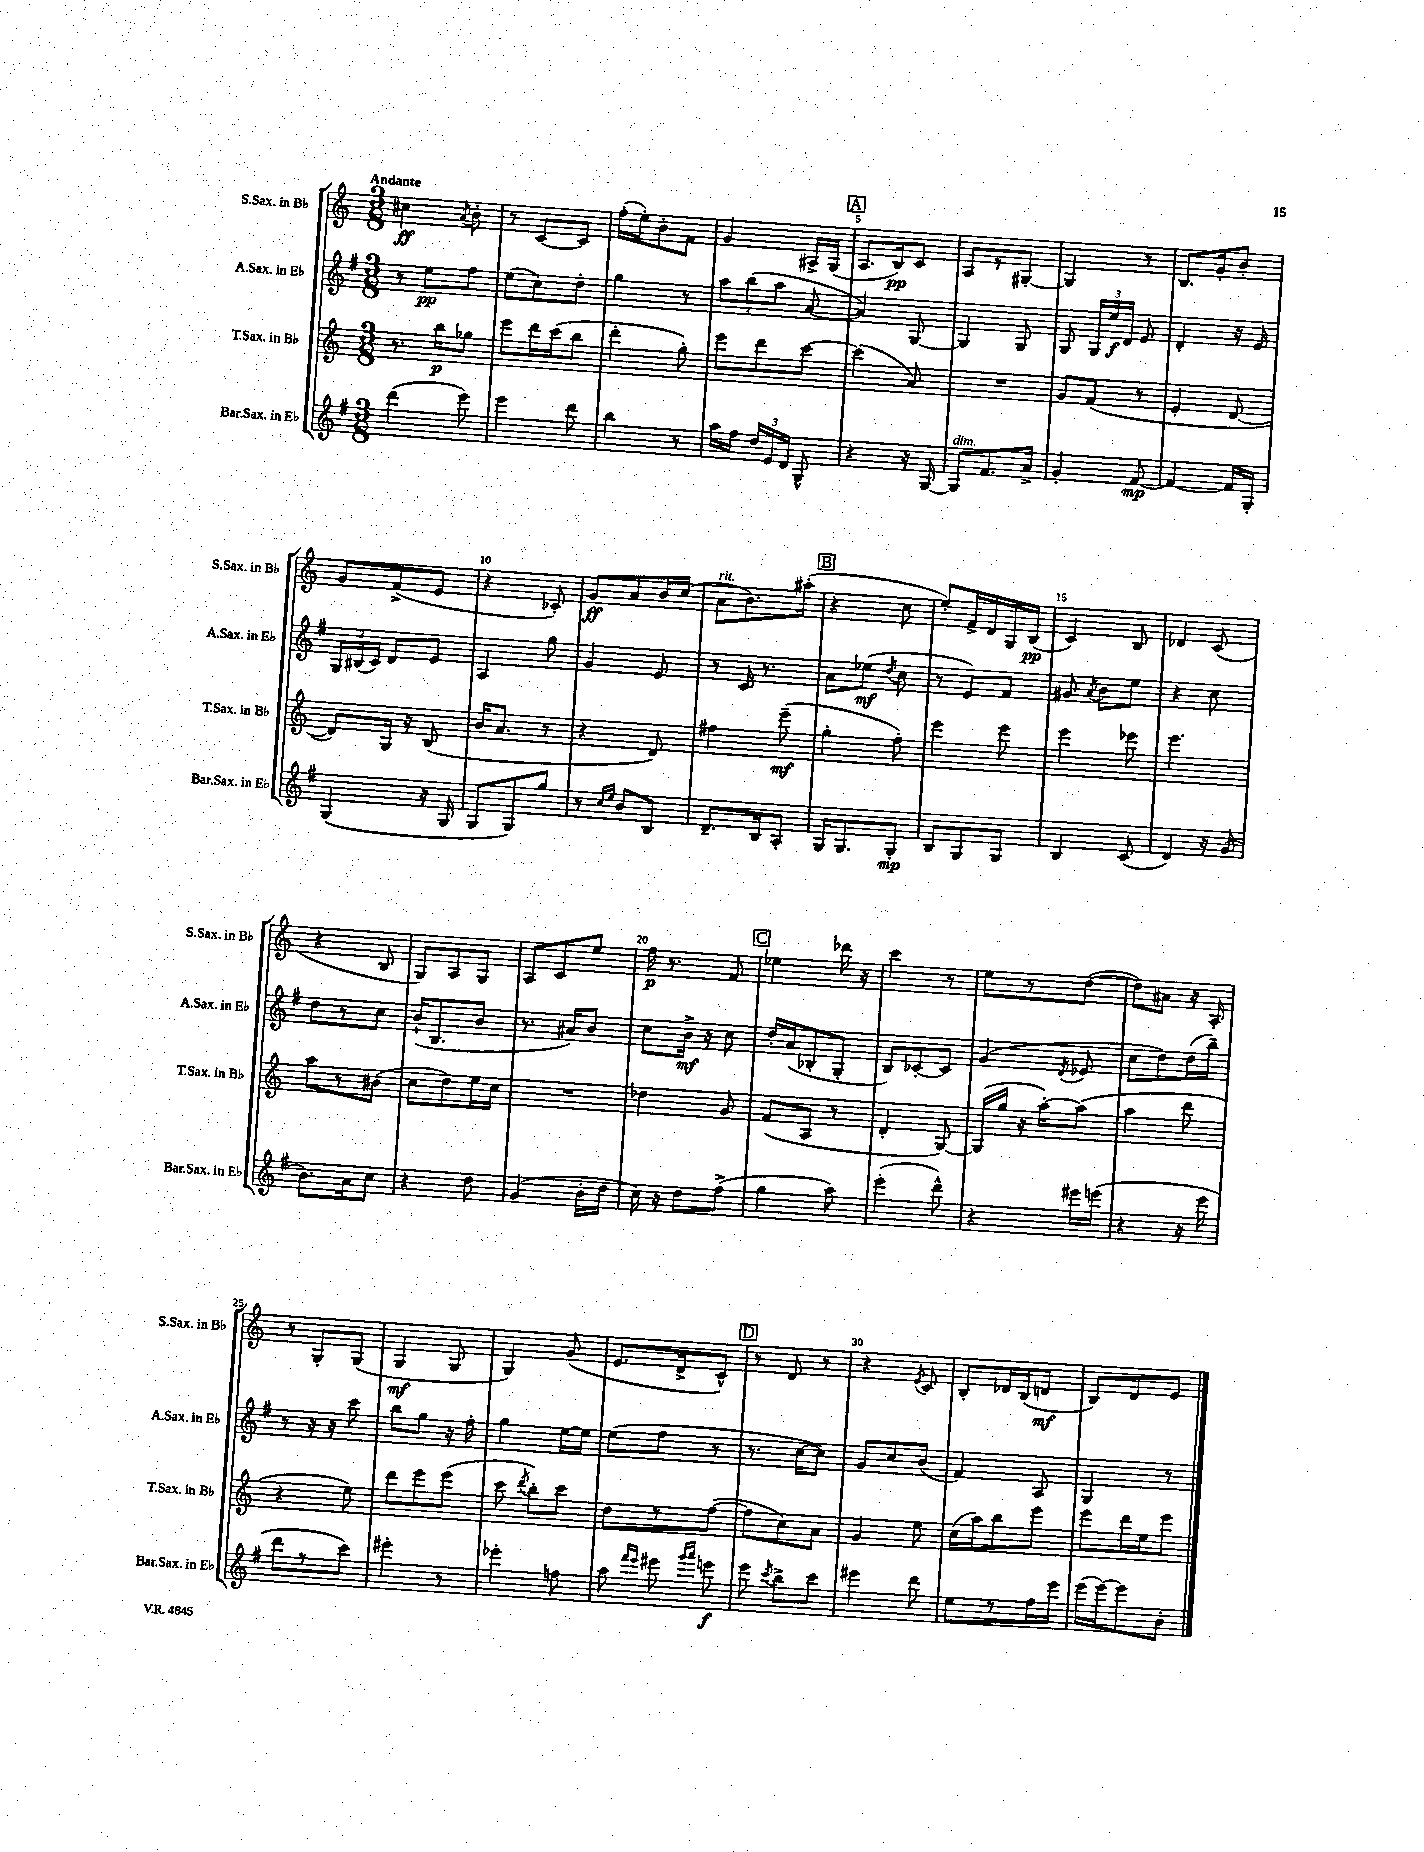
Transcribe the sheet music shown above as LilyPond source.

<<
\new StaffGroup <<
\new Staff = "s0" \with { instrumentName = "S.Sax. in Bb" shortInstrumentName = "S.Sax. in Bb" } {
    \clef treble \key c \major \numericTimeSignature \time 3/8 \tempo "Andante"
    \autoBeamOff cis''4\ff \acciaccatura { a'8 } b'8-. |
    r8 c'8[~ c'8] |
    f''16[-.( e''16-.) b'8-. f'8] |
    g'4 ais16[-> g16]( |
    \mark \markup { \box "A" } a8.[ b16\pp) c'8] |
    a8[ r8 gis8]~-. |
    gis4 r8 |
    b8.[ g'16-. b'8]-. |
    g'8[ f'8->( e'8] |
    r4 ces'8-.) |
    g'8[\ff a'8 b'16 c''16]( |
    a'8[^\markup { \italic "rit." } b'8.) ais''16]-.( |
    \mark \markup { \box "B" } r4 c''8 |
    e''8[-.) f'16-> d'16 g16 b16]\pp( |
    c'4) b8 |
    des'4 c'8( |
    r4 b8 |
    g8[) a8 g8] |
    a8[ c'8 e''8] |
    f''16\p r8. f'8 |
    \mark \markup { \box "C" } ees''4 des'''16 r16 |
    c'''4 r8 |
    e''8[ r8 d''8]~( |
    d''8[) ais'8] r16 a16-. |
    r8 g8[-. g8]( |
    g4\mf g8 |
    g4) g'8( |
    e'8.[ d'16-> c'8]-^) |
    \mark \markup { \box "D" } r8 d'8 r8 |
    r4 \acciaccatura { e'8 } c'8 |
    b8[-. des'16 b16( d'8]\mf |
    b8[) d'8 e'8] \bar "|." |
}
\new Staff = "s1" \with { instrumentName = "A.Sax. in Eb" shortInstrumentName = "A.Sax. in Eb" } {
    \clef treble \key g \major \numericTimeSignature \time 3/8
    \autoBeamOff r8 e''8[\pp fis''8] |
    e''8[( c''8) d''8]-. |
    g''4 r8 |
    \tuplet 3/2 { a''8[ b''8( a''8] } a'8~ |
    \mark \markup { \box "A" } a'4) g8~ |
    g4 g8 |
    g8 \tuplet 3/2 { g16[ e''16\f d'16] } e'8 |
    d'4-. r16 e'16 |
    \tuplet 3/2 { g16[ bis16( c'16]) } d'8[ e'8] |
    a4 g''8 |
    g'4 e'8 |
    r8 c'16 r8. |
    \mark \markup { \box "B" } a'8[ ees''8]\mf( \acciaccatura { d''8 } c''8 |
    r8 e'8[) fis'8] |
    gis'8 \acciaccatura { a'8 } b'8[ e''8] |
    r4 c''8 |
    d''8[ r8 c''8] |
    b'16[-!( b8. b'8] |
    r8. ais'16[) b'8] |
    c''8[ b'16]->\mf r16 c''8 |
    \mark \markup { \box "C" } d''16[-. a'16( bes8-. g8]-. |
    b8[) ces'8~-. ces'8] |
    g'4( \acciaccatura { d'8 } ees'8 |
    c''8[ d''8) d''16( b''16]--) |
    r8 r16 r16 c'''8 |
    b''8[ g''8] r16 fis''16-. |
    g''4 e''16[~ e''16] |
    e''8[( fis''8] r8 |
    \mark \markup { \box "D" } r8. c''16[~ c''8]) |
    g'8[ c''8 b'8]( |
    fis'4) a8 |
    g4 r8 \bar "|." |
}
\new Staff = "s2" \with { instrumentName = "T.Sax. in Bb" shortInstrumentName = "T.Sax. in Bb" } {
    \clef treble \key c \major \numericTimeSignature \time 3/8
    \autoBeamOff r8. b''16[\p ges''8] |
    e'''8[ d'''16 c'''16( b''8] |
    d'''4-. g''8-.) |
    e'''8[ d'''8 c'''8]~ |
    \mark \markup { \box "A" } c'''4( a'8) |
    R4. |
    g'8[ f'8]( r8 |
    e'4-. d'8~ |
    d'8[) g16] r16 b8( |
    b'16[ a'8.] r8 |
    r4 d'8) |
    fis''4 e'''8--\mf( |
    \mark \markup { \box "B" } g''4-. f''8-.) |
    e'''4 e'''8 |
    e'''4 ees'''8 |
    e'''4. |
    a''8[ r8 bis'8]( |
    c''8[ d''8) e''16 c''16] |
    R4. |
    des''4 g'8 |
    \mark \markup { \box "C" } f'8[( a8] r8 |
    d'4-. g8~) |
    g16[( g''16] r16 a''16[~-.) a''8]( |
    a''4 d'''8 |
    r4 e''8) |
    d'''8[ e'''8 e'''8]( |
    c'''8 \acciaccatura { d'''8 } b''8[-.) c'''8] |
    d''8[ r8 f''8]~( |
    \mark \markup { \box "D" } f''8[ c''8) a'8] |
    g'4 e''8 |
    c''16[( a''16) b''8 e'''8] |
    e'''8[ d'''16 e''16 e'''8] \bar "|." |
}
\new Staff = "s3" \with { instrumentName = "Bar.Sax. in Eb" shortInstrumentName = "Bar.Sax. in Eb" } {
    \clef treble \key g \major \numericTimeSignature \time 3/8
    \autoBeamOff d'''4( e'''8) |
    e'''4 d'''8 |
    b''4 r8 |
    a''16[ fis''16] \tuplet 3/2 { d''16[ e'16 d'16] } g8-^ |
    \mark \markup { \box "A" } r4 r16 g16~ |
    g8[^\markup { \italic "dim." } fis'8. a'16]-> |
    g'4-. fis'8~\mp |
    fis'4~ fis'16[ g16]-. |
    g4( r16 g16 |
    g8[ g8) g''8] |
    r8 \grace { c''16[ e''16] } b'8[ b8] |
    d'8.[-- b16 a8]-. |
    \mark \markup { \box "B" } g16[ g8. g8]-.\mp |
    b8[ g8 g8] |
    b4 c'8( |
    d'4) r16 g'16( |
    b'8.[) a'16 c''8] |
    r4 d''8 |
    g'4( b'16[-. d''16] |
    c''16) r16 d''8[ fis''8]->( |
    \mark \markup { \box "C" } g''4 a''8) |
    e'''4-.( d'''8-^) |
    r4 eis'''16[ e'''16]( |
    r4 r16 e'''16 |
    d'''8[ r8 c'''8]) |
    eis'''4-. r8 |
    ees'''4-. f''8 |
    a''8 \grace { fis'''16[ e'''16] } eis'''8 \grace { g'''16[ a'''16] } e'''8\f |
    \mark \markup { \box "D" } e'''8 \acciaccatura { c'''8 } b''8[-> c'''8] |
    eis'''4 d'''8 |
    e''8[ r8 fis''16 e'''16] |
    e'''16[( e'''16~) e'''8 b'8]-. \bar "|." |
}
>>
>>
\layout { \context { \Score \override BarNumber.break-visibility = ##(#f #t #t) barNumberVisibility = #(every-nth-bar-number-visible 5) } }
